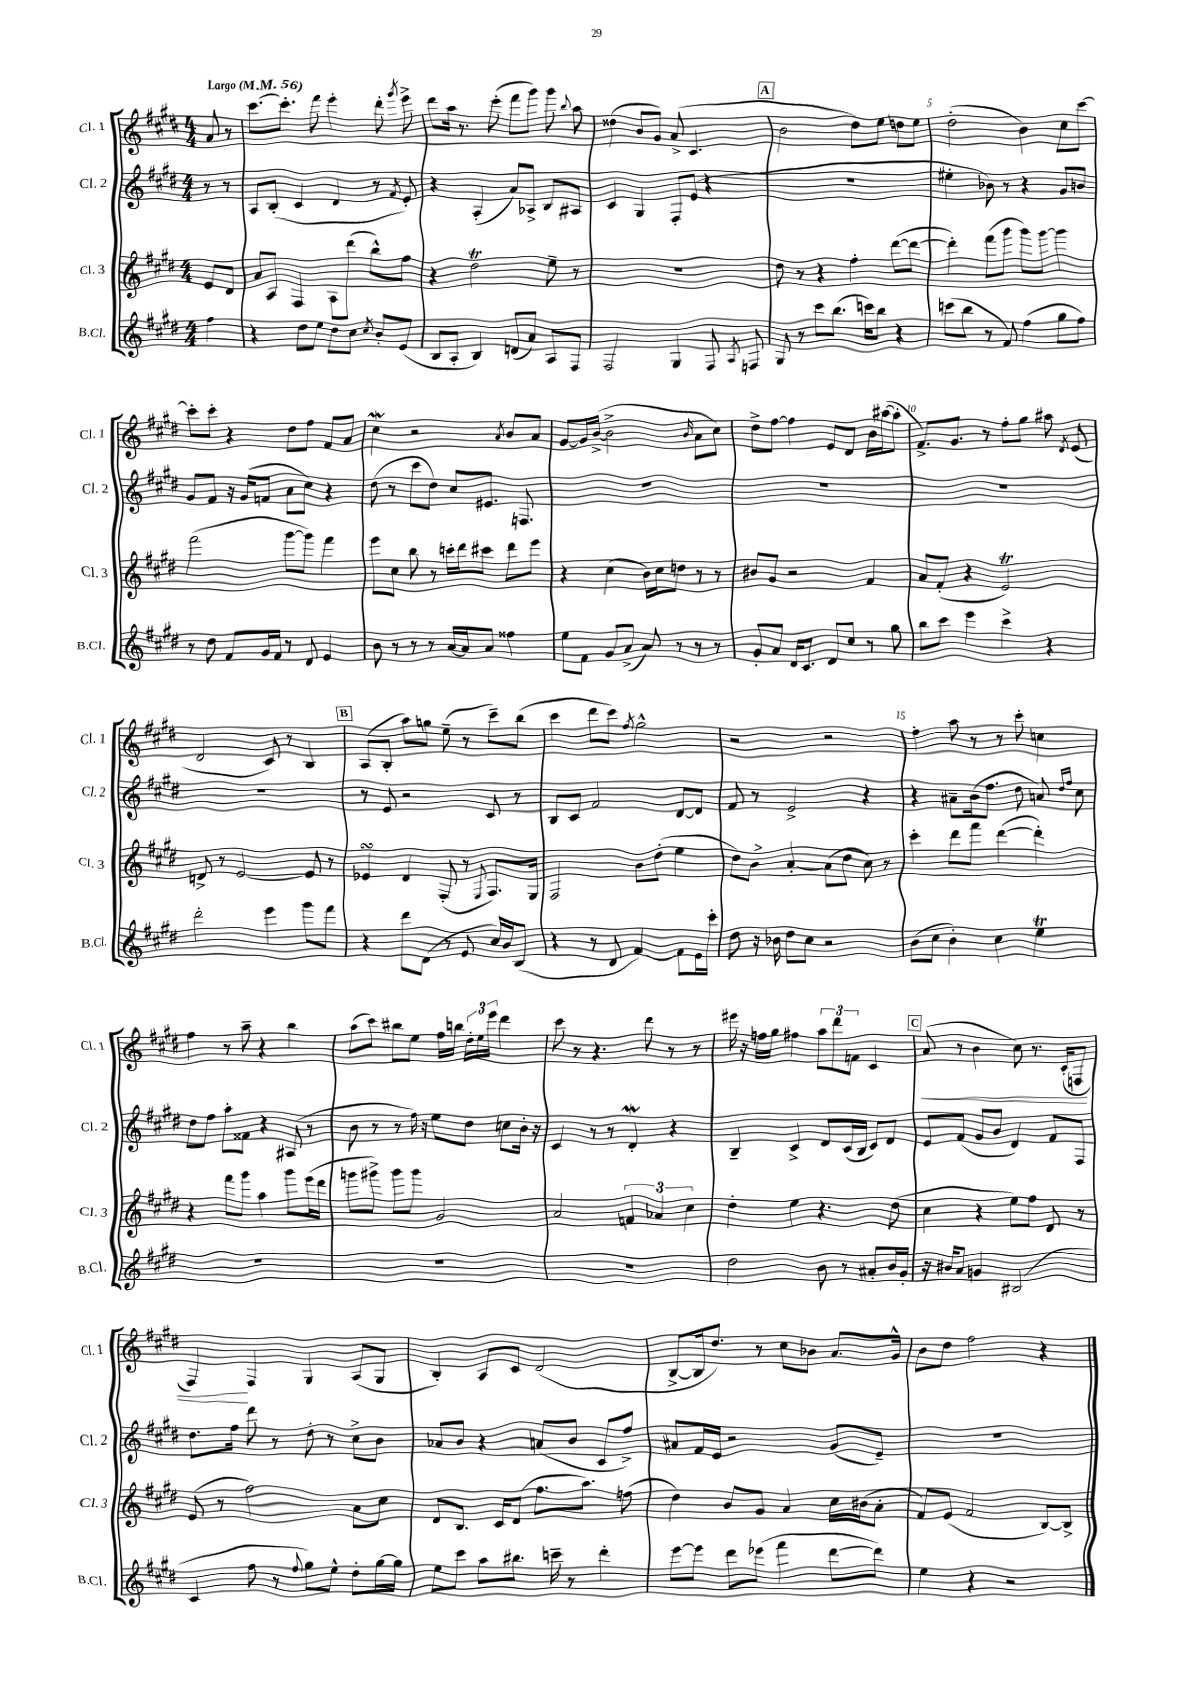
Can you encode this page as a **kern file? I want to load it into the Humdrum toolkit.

**kern	**kern	**kern	**kern
*staff4	*staff3	*staff2	*staff1
*clefG2	*clefG2	*clefG2	*clefG2
*k[f#c#g#d#]	*k[f#c#g#d#]	*k[f#c#g#d#]	*k[f#c#g#d#]
*M4/4	*M4/4	*M4/4	*M4/4
*MM56	*MM56	*MM56	*MM56
4ff#\	8e/L	8r	8a/
.	8d#/J	8r	8r
=	=	=	=
4r	8a/L	8A/L	[8.ccc#\L
.	8A/J	(8B'/J	.
.	.	.	8.ccc#'\]J
8dd#\L	4F#/	4c#/	.
8ee\J	.	.	8fff#\
8dd#\L	8A\L	4d#/	4eee'\
8cc#\J	(8ddd#\J	.	.
8qcc#/	.	.	.
8b'/L	8bb^^\L)	8r	8ddd#'\
.	.	8qf#/	8qggg#/
(8e/J	8ff#\J	8e'/)	8eee^\
=	=	=	=
8B/L	4r	4r	8ddd#\L
8A'/J	.	.	16aa\Jk
.	.	.	8.r
4B/)	2dd#\	(4A'/	.
.	.	.	(8eee'\
(8d/L	.	8a/L)	8fff#\L
8a/J)	.	8A-^/J	8ggg#\J)
8A/L	8ee~\	8B/L	8ggg#\
.	.	.	8qqbb/
8F#/J	8r	8A#/J	8aa\
=	=	=	=
2F#/	1r	4c#/	(4dd##\
.	.	4G#/	8b/L
.	.	.	8g#/J)
4G#/	.	8F#'/L	(8a^/
.	.	(8e/J	4.c#/
8F#/	.	4r	.
8qA/	.	.	.
8F/	.	.	.
=	=	=	=
8G#/	8dd#\	1r	2b\
8r	8r	.	.
8ccc#\L	4r	.	.
(8.bb\J	.	.	.
.	4ff#'\	.	8dd#\L)
16ccc\LK)	.	.	.
8bb\J	.	.	8ee\J
4r	([8ddd#\L	.	8dd\L
.	8ddd#\_J	.	8ee\J
=	=	=	=
(8ccc\L	4ddd#'\])	4ee#'\	(2dd#'\
8bb\J	.	.	.
8r	(8fff#\L	8b-\)	.
8f#/)	8ggg#\J	8r	.
(4ff#\	8ggg#\L)	4r	4b\)
.	[8ggg#\J	.	.
8gg#\L	4ggg#\]	8g#/L	8cc#\L
8ff#\J)	.	8b/J	[8ccc#\J
=	=	=	=
8r	(2fff#\	8g#/L	8ccc#'\]L
8dd#\	.	8f#/J	8ccc#'\J
8f#/L	.	16r	4r
.	.	(16g#/LK	.
16g#/L	.	8f/J	.
16f#/JJ	.	.	.
8r	[8ggg#\L	8a\L	8dd#\L
8d#/	8ggg#\]J)	8cc#\J)	8ff#\J
4e/	4fff#\	4r	8f#/L
.	.	.	8a/J
=	=	=	=
8b\	8eee\L	(8dd#\	4cc#\
8r	8cc#\J	8r	.
8r	8bb\	8ccc#\L	2r
8r	8r	8dd#\J)	.
[16a/LL	16ccc'\LL	8cc#/L	.
16a/]J	16ddd#\J	.	.
8a/J	8ccc#\J	8.e#/J	.
.	.	.	8qa/
4ff##\	8ddd#\L	.	8b/L
.	.	8.F/	.
.	8eee\J	.	8a/J
=	=	=	=
8ee\L	4r	1r	[8g#/L
8f#\J	.	.	16g#/]L
.	.	.	([16b^/JJ
8g#/L	(4cc#\	.	2b^\]
(8a^/J	.	.	.
8a/)	16b\LL)	.	.
.	16cc#\J	.	.
8r	8dd\J	.	.
.	.	.	16qqb/
8r	8r	.	8a\L
8r	8r	.	8cc#\J)
=	=	=	=
8g#'/L	8b#/L	1r	8dd#^\L
8a/J	8g#/J	.	[8ff#\J
16d#/LK	2r	.	4ff#\]
8.c#/J	.	.	.
8d#/L	.	.	8e/L
8cc#/J	.	.	8d#/J
8r	4f#/	.	16b\LL
.	.	.	([16aa#\J
8gg#\	.	.	8aa#'\]J
=	=	=	=
8bb\L	8a/L	1r	8.f#^/L)
8ccc#\J	(8f#'/J	.	.
.	.	.	8.g#/J
4eee\	4r	.	.
.	.	.	8r
4ccc#^\	2e/)	.	8ff#'\L
.	.	.	8gg#\J
4r	.	.	8aa#\
.	.	.	8qd#/
.	.	.	(8e/
=	=	=	=
2ddd#'\	8d^/	1r	2d#/
.	8r	.	.
.	[2e/	.	.
4eee\	.	.	8c#/)
.	.	.	8r
8ggg#\L	8e/]	.	4B/
8fff#\J	8r	.	.
=	=	=	=
4r	4e-/	8r	(8A/L
.	.	8e/	8B'/J
8ddd#\L	4d#/	2r	8aa\L)
(8d#\J	.	.	8gg\J
8r	(8F#'/	.	(8ee~\
8e/	8r	.	8r
.	8qqE/	.	.
16cc#/LL)	8.F#/L)	8c#/	8ccc#~\L)
16b/J	.	.	.
(8B/J	.	8r	(8bb\J
.	16G#/Jk	.	.
=	=	=	=
4r	2F#/	8B/L	4ccc#\
.	.	8c#/J	.
8r	.	2f#/	8ddd#\L
8d#/	.	.	8ccc#\J)
.	.	.	8qff#/
[4f#/)	8b\L	.	2gg#^^\
.	(8dd#'\J	.	.
8f#\]L	4ee\	[8d#/L	.
16e\L	.	8d#/]J	.
16ccc#'\JJ	.	.	.
=	=	=	=
8dd#\	8dd#\L)	8f#/	2r
16r	8b^\J	8r	.
16b-\	.	.	.
8dd#\L	[4a'/	2e^/	.
8cc#\J	.	.	.
2r	(8a\]L	.	2r
.	8dd#\J	.	.
.	8cc#\)	4r	.
.	8r	.	.
=	=	=	=
(8b\L	4ccc#'\	4r	4ff#'\
8cc#\J	.	.	.
4b'\)	8ddd#\L	8a#~\L	8aa\
.	8fff#\J	(16b\k	8r
.	.	8.ff#\J	.
4cc#\	([4ddd#\	.	8r
.	.	8dd#\	8ccc#'\
4ee\	4ddd#'\])	8a/)	4cc\
.	.	16qqdd#/LL	.
.	.	16qqff#/JJ	.
.	.	8cc#\	.
=	=	=	=
1r	4r	8dd#\L	4ff#\
.	.	8ff#\J	.
.	8fff#\L	8aa'\L	8r
.	8ggg#\J	8f##\J	8aa~\
.	4aa\	4r	4r
.	8ggg#\L	(8A#/	4bb\
.	(16eee\L	8r	.
.	16ddd#\JJ	.	.
=	=	=	=
1r	8ggg\L	8b\	(8aa\L
.	8ggg#^\J)	8r	8ccc#\J)
.	8ggg#\L	8r	8bb#\L
.	8ggg#\J	16ff#\)	8ee\J
.	.	16r	.
.	2g#/	8ee\L	16ff#\LL
.	.	.	16bb\JJ
.	.	8dd#\J	24dd#'\LL
.	.	.	24ee\
.	.	.	24eee\JJ
.	.	8cc\L	4ddd#\
.	.	16b'\Jk	.
.	.	16r	.
=	=	=	=
1r	2a/	4c#/	8ccc#\
.	.	.	8r
.	.	8r	4.r
.	.	8r	.
.	6f/	4d#'/	.
.	.	.	8ddd#\
.	6a-/	.	.
.	.	4r	8r
.	6cc#\	.	.
.	.	.	8r
=	=	=	=
2dd#\	4dd#'\	4B~/	16eee#\
.	.	.	16r
.	.	.	16ff\LL
.	.	.	16gg#\JJ
.	4ee\	4c#^/	4ff#\
8b\	4.r	8d#/L	12aa\L
.	.	.	12ddd#\
8r	.	(16c#/L	.
.	.	.	12f\J
.	.	16B/JJ	.
8a#'/L	.	8c#/L)	4c#/
16b/L	(8dd#\	8d#/J	.
16g#'/JJ	.	.	.
=	=	=	=
16r	4cc#\	8e/L	(8a/
16b#/LK	.	.	.
8a/J	.	(8f#/J	8r
4g/	4r	8g#/L	4b\
.	.	8b/J	.
(2B#/	8ee\L)	4d#/)	8cc#\)
.	8ff#\J	.	8.r
.	8d#/	8f#/L	.
.	.	.	(16c#'/LK
.	8r	8F#/J	8F/J
=	=	=	=
4c#/	(8e/	8.dd#\L	4F#/)
.	8r	.	.
.	.	16ff#\Jk	.
8ff#\	2ff#\)	8ddd#\	4F#/
8r	.	8r	.
8qqff#/	.	.	.
8gg#\L)	.	8dd#'\	4G#/
8ee^^\J	.	8r	.
8dd#'\L	8a\L	8cc#^\L	(8A/L
[16gg#\L	8cc#\J	8b\J	8G#/J
16gg#\]JJ	.	.	.
=	=	=	=
8ee\L	8d#/L	8a-/L	4B'/)
8ccc#\J	8.B/J	8b/J	.
8aa\L	.	4r	8A/L
.	16c#/LK	.	.
8.bb#\J	(8d#/J	.	8c#/J
.	8.ff#\L	(8a/L	(2d#/
16ccc~\	.	.	.
8r	.	8b/J	.
.	8.aa\J)	.	.
4ddd#'\	.	8c#/L	.
.	(8ff\	8ff#^/J)	.
=	=	=	=
[8eee\L	4dd#\)	8a#/L	[8B^/L
8eee\]J	.	16f#/L	16B/]k
.	.	16e/JJ	8.dd#/J)
8ddd#\L	8b/L	2r	.
(8eee-\J	8g#/J	.	8r
4fff#\	4a/	.	8cc#\L
.	.	.	8b-\J
[8ddd#\L	16cc#\LL	(8g#/L	8.a/L
.	(16b#\J	.	.
8ddd#\]J)	8a'\J	8e~/J)	.
.	.	.	16g#^^/Jk
=	=	=	=
4ee\	8f#/L)	1r	8b\L
.	(8e/J	.	8dd#\J
4r	2f#/	.	2ff#\
2r	.	.	.
.	[8B/L)	.	4r
.	8B^/]J	.	.
==	==	==	==
*-	*-	*-	*-
